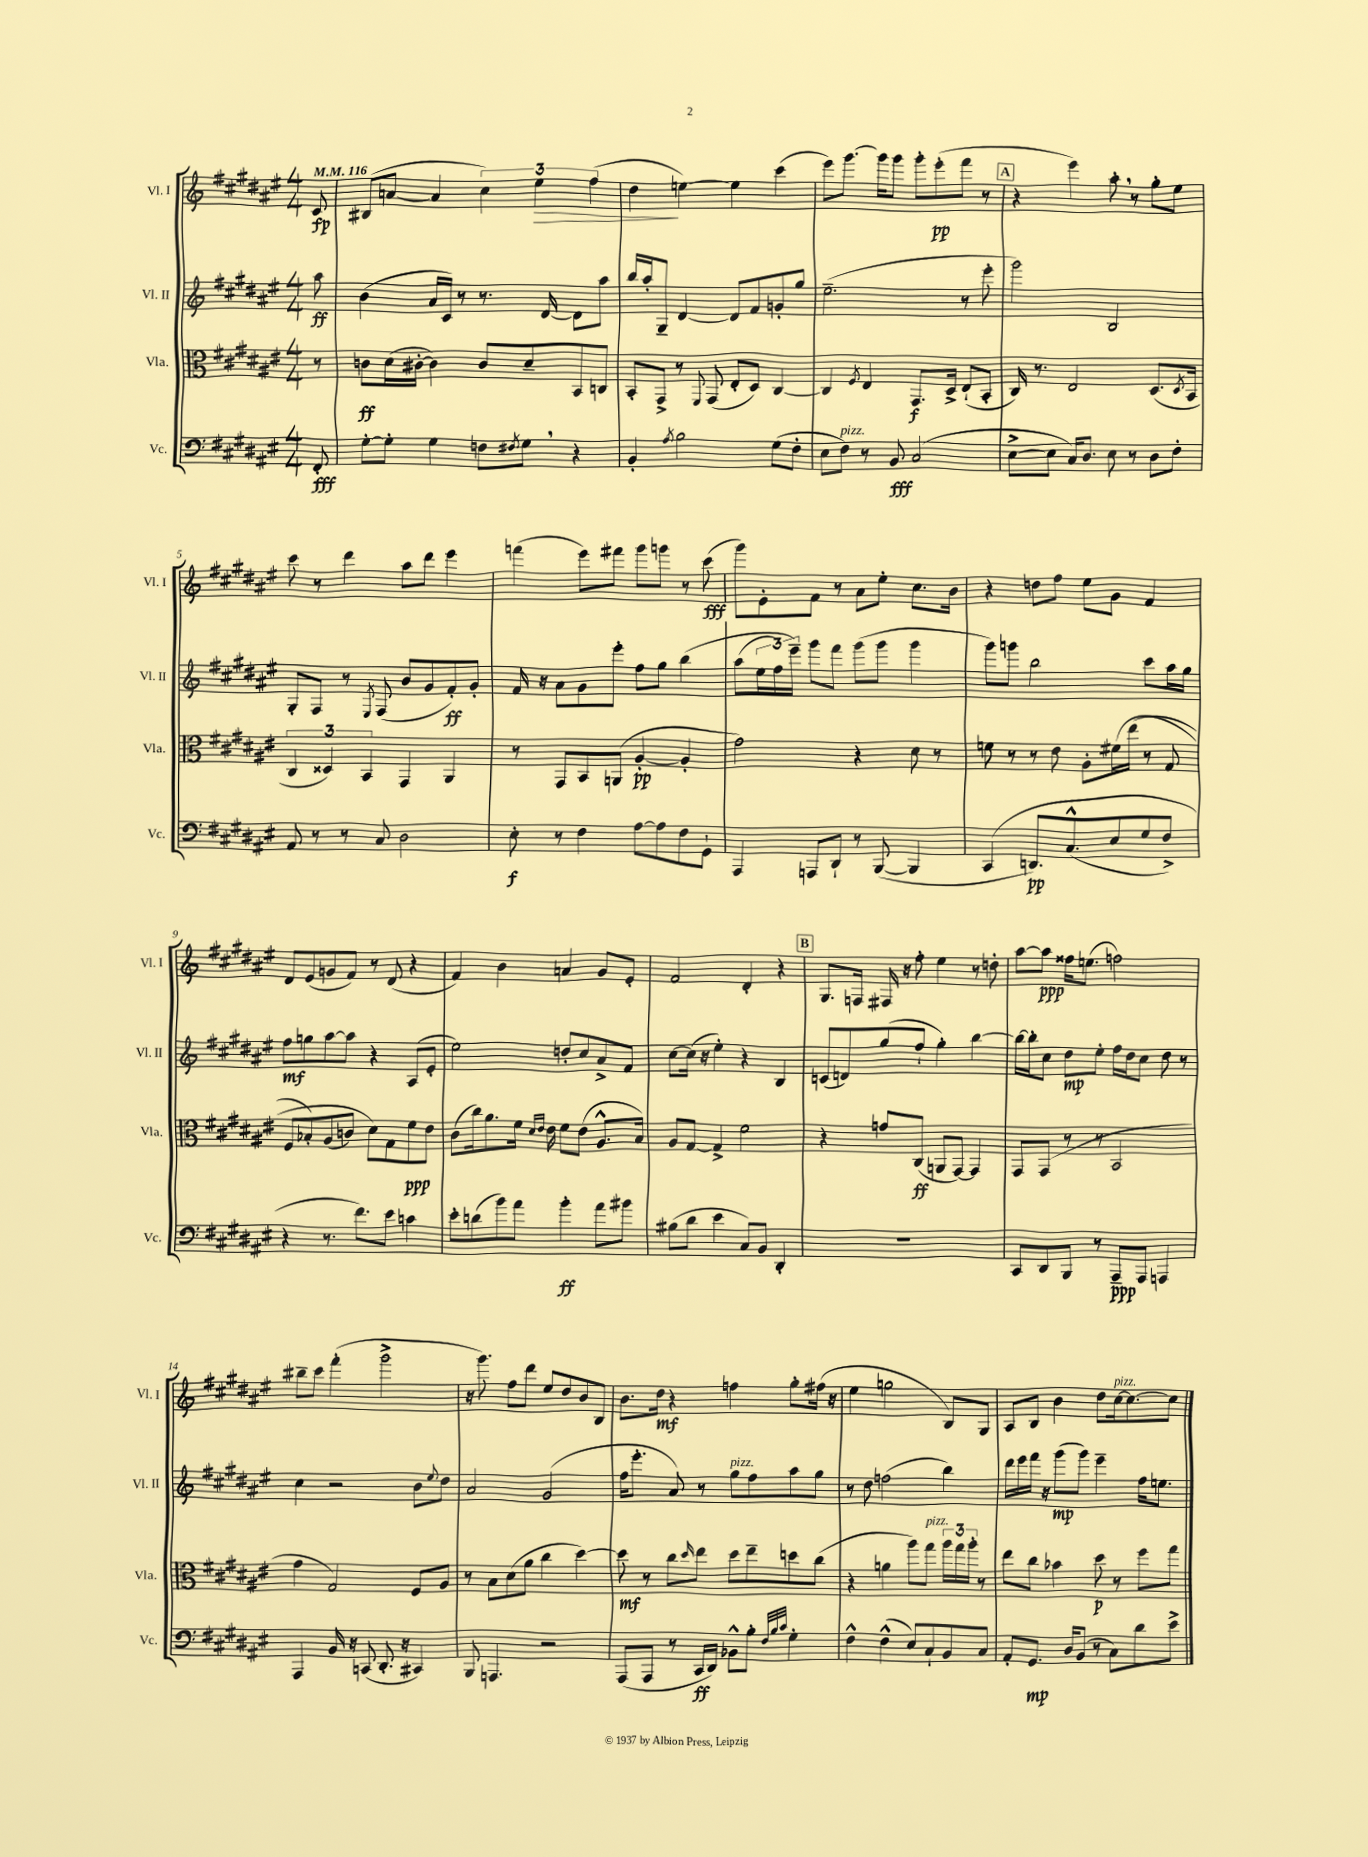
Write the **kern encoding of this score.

**kern	**kern	**kern	**kern
*staff4	*staff3	*staff2	*staff1
*clefF4	*clefC3	*clefG2	*clefG2
*k[f#c#g#d#a#e#]	*k[f#c#g#d#a#e#]	*k[f#c#g#d#a#e#]	*k[f#c#g#d#a#e#]
*M4/4	*M4/4	*M4/4	*M4/4
*MM116	*MM116	*MM116	*MM116
8FF#'	8r	8aa#	8c#
=	=	=	=
[8G#'	8c	(4b	(8B#
8G#']	(16d#	.	[8a
.	[16c#'	.	.
4G#	4c#])	16a#	4a]
.	.	16c#)	.
.	.	8r	.
8F	8c#	8.r	6cc#)
8qF#	.	.	.
8G#	8d#~	.	.
.	.	.	6ee#
.	.	[16d#	.
4r	8BB	8d#]	.
.	.	.	(6ff#
.	8C	8aa#	.
=	=	=	=
4BB'	8BB'	16bb	4dd#
.	.	16aa#'	.
.	8GG#^	8G#~	.
8qA#	.	.	.
2B	8r	[4d#	[4ee)
.	8qqFF#	.	.
.	(8GG#	.	.
.	8E#'	8d#]	4ee]
.	8D#)	8f#	.
(8G#	[4C#	8g'	(4ccc#
8F#'	.	8gg#	.
=	=	=	=
8E#	4C#]	(2.ee#~	8eee#)
8F#)	.	.	[8.ggg#
.	8qF#	.	.
8r	4E#	.	.
.	.	.	16ggg#]
8BB	.	.	8ggg#
(2C#	8.GG#	.	8ggg#'
.	.	.	(8eee#'
.	16D#^	.	.
.	(8E#`	8r	8fff#
.	8BB'	8eee#'	8r
=	=	=	=
[8E#^	16C#)	2ggg#)	4r
.	8.r	.	.
8E#]	.	.	.
16C#)	2E#	.	4eee#)
8.D#	.	.	.
8E#	.	2B	8aa#'
8r	.	.	8r
8D#	(8.D#	.	8gg#'
8F#'	.	.	8ee#
.	8qD#	.	.
.	16BB	.	.
=	=	=	=
8AA#	6C#	8G#'	8ccc#
8r	.	8F#	8r
.	6D##)	.	.
8r	.	8r	4ddd#
.	6BB	.	.
.	.	8qE#	.
8C#	.	(8F#	.
2D#	4GG#	8b	8aa#
.	.	8g#	8ddd#
.	4AA#	8f#')	4eee#
.	.	8g#'	.
=	=	=	=
8E#'	8r	16f#	(4fff
.	.	16r	.
8r	8GG#	8a#	.
4F#	8BB	8g#	8eee#)
.	(8AA	8eee#'	8fff#
[8A#	[4A#'	8ff#	8ggg#
8A#]	.	8gg#	8ggg
8F#	4A#']	&(4bb	8r
8GG#`	.	.	(8ccc#
=	=	=	=
4AAA#	2g#)	(8aa#	8ggg#)
.	.	24ee#	8e#'
.	.	24ff#)	.
.	.	24eee#~&)	.
8AAA	.	8ggg#	8f#
8DD#`	.	8fff#	8r
8r	4r	(8ggg#	8a#
([8BBB	.	8ggg#	8ee#'
4BBB]	8d#	4ggg#	8.cc#
.	8r	.	.
.	.	.	16b
=	=	=	=
&(4CC#	8f	8ggg#)	4r
.	8r	8ggg	.
8.DD)	8r	2bb	8dd
.	8e#	.	8ff#
(8.C#^^	.	.	.
.	8A#'	.	8ee#
8E#	&(16f#	.	8g#
.	(16ee#	.	.
8G#	8r	8ccc#	4f#
8F#^)	8G#	16aa#	.
.	.	16gg#	.
=	=	=	=
4r	8F#	8ff#	8d#
.	8B-')	8gg	(8e#
8.r	(8A#	[8aa#	8g
.	8c)	8aa#]	8f#)
8.f#&)	.	.	.
.	8d#&)	4r	8r
8e#	8G#	.	(8d#
4c	8f#	(8A#	4r
.	8e#	8e#'	.
=	=	=	=
8e#'	(8c#	2ee#)	4f#)
(8d	16cc#)	.	.
.	8.a#	.	.
8b)	.	.	4b
8a#	16f#	.	.
.	16qqd#	.	.
.	16qqe#	.	.
.	16e#	.	.
4b'	8f#	8dd'	4a
.	(8e#	8cc#	.
8a#	8.A#^^	8a#^	8g#
8b#	.	8f#	8e#'
.	16B)	.	.
=	=	=	=
(8B#	8A#	[8cc#	2f#
8d#	[8G#	(16cc#]	.
.	.	16r	.
4e#	4G#^]	4ee#')	.
8C#)	2f#	4r	4d#'
8BB	.	.	.
4DD#'	.	4B	4r
=	=	=	=
1r	4r	(8c	8.G#
.	.	8d)	.
.	.	.	16F
.	8g	(8gg#	16F#
.	.	.	16r
.	(8C#	8ff#`	8ff#'
.	8AA	4gg#')	4ee#
.	[8GG#)	.	.
.	4GG#]	[4bb	8r
.	.	.	8dd'
=	=	=	=
8CC#	8GG#	16bb_	[8aa#
.	.	16bb']	.
8DD#	(8GG#	8cc#	8aa#]
8BBB	8r	8dd#	16ff##
.	.	.	(8.ee
8r	8r	8ee#'	.
8AAA#~	2BB	16ff#	2ff)
.	.	16dd#	.
8AAA#	.	8cc#	.
4AAA	.	8dd#	.
.	.	8r	.
=	=	=	=
4AAA#	4g#	4cc#	8bb#~
.	.	.	8ccc#
16BB	2G#)	2r	(4fff#'
16r	.	.	.
(8CC	.	.	.
8.DD#'	.	.	2ggg#^
16r	.	.	.
4CC#)	8F#	8b	.
.	.	8qqee#	.
.	8A#	8dd#	.
=	=	=	=
8BBB	8r	2a#	16r
.	.	.	8.ggg#)
4.AAA	8B	.	.
.	(8d#	.	8ff#
.	8a#	.	8ddd#
2r	4cc#	(2g#	8ee#
.	.	.	8dd#
.	[4dd#)	.	8b
.	.	.	8B
=	=	=	=
(8AAA#	8dd#]	16ff#	8.b
.	.	8.eee#'	.
8AAA#	8r	.	.
.	.	.	16dd#
8r	8cc#	8a#)	4r
.	16qqdd#	.	.
16CC#	8ee#	8r	.
16DD#)	.	.	.
8BB-^^	8dd#	8gg#	4ff
8B'	8ee#~	8ff#	.
32qqF#	.	.	.
32qqB	.	.	.
32qqc#	.	.	.
4G#'	8dd	8aa#	8gg#'
.	(8cc#	8gg#	(16ff#
.	.	.	16r
=	=	=	=
4F#^^	4r	8r	4ee#
.	.	8dd#	.
(4F#^^	4a	(2ff	2gg
8E#)	8aa#)	.	.
8C#`	8gg#	.	.
8BB	24aa#	4bb)	8B)
.	24gg#	.	.
.	24aa#'	.	.
8C#	8r	.	8G#
=	=	=	=
8AA#'	8ee#	16ddd#	8A#
.	.	16eee#	.
8.GG#	8cc#	16fff#	8B
.	.	16r	.
.	4b-	(8ggg#	4b
16D#	.	.	.
(8BB	.	8ggg#)	.
8r	8dd#	4eee#~	8dd#
8C#)	8r	.	[16cc#
.	.	.	8.cc#_
8d#	8ff#	16ff#	.
.	.	8.ee	.
8e#^	8gg#	.	8cc#]
==	==	==	==
*-	*-	*-	*-
